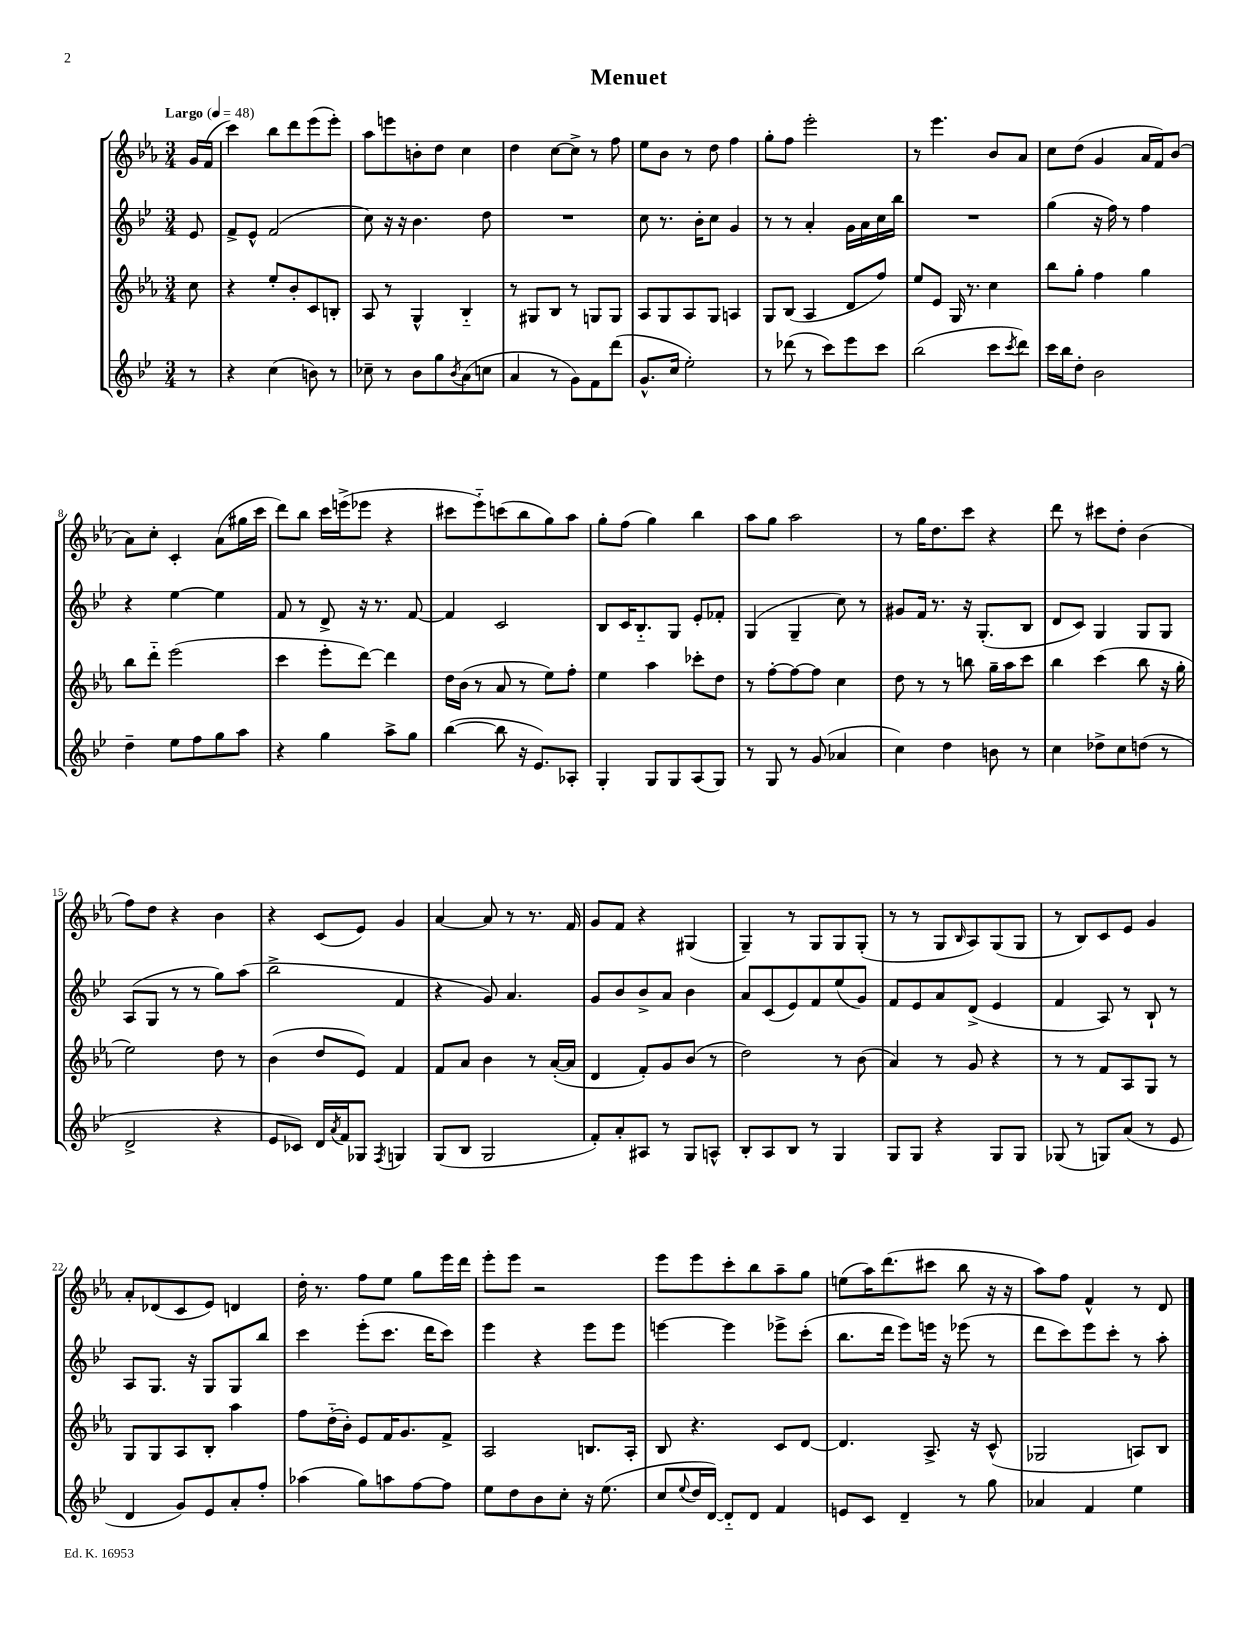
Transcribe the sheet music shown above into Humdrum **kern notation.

**kern	**kern	**kern	**kern
*part4	*part3	*part2	*part1
*staff4	*staff3	*staff2	*staff1
*clefG2	*clefG2	*clefG2	*clefG2
*k[b-e-]	*k[b-e-a-]	*k[b-e-]	*k[b-e-a-]
*M3/4	*M3/4	*M3/4	*M3/4
*MM48	*MM48	*MM48	*MM48
=	=	=	=
!	!	!	!LO:TX:a:B:t=Largo
8r	8cc\	8e-/	16g/LL
.	.	.	(16f/JJ
=1	=1	=1	=1
4r	4r	8f^/L	4ccc\)
.	.	8e-^^/J	.
(4cc\	8ee-'/L	(2f/	8bb-\L
.	8b-'/	.	8ddd\
8bn\)	8c/	.	(8eee-\
8r	8Bn'/J	.	8eee-'\J)
=2	=2	=2	=2
8cc-X~\	8A-/	8cc\)	8aa-\L
8r	8r	16r	8eeen\
.	.	16r	.
8b-\L	4G^^/	4.b-\	8bn'\
8gg\	.	.	8dd\J
8qb-/	.	.	.
(8a\	4B-/	.	4cc\
8ccn\J	.	8dd\	.
=3	=3	=3	=3
4a/	8r	2.r	4dd\
.	8G#X/L	.	.
8r	8B-/J	.	[8cc\L
8g\L)	8r	.	8cc^\J]
8f\	8Gn/L	.	8r
(8ddd\J	8G/J	.	8ff\
=4	=4	=4	=4
8.g^^/L	8A-/L	8cc\	8ee-\L
.	8G/	8.r	8b-\J
16cc/Jk	.	.	.
2ee-'\)	8A-/	.	8r
.	.	16b-'\KL	.
.	8G/J	8cc\J	8dd\
.	4An/	4g/	4ff\
=5	=5	=5	=5
8r	8G/L	8r	8gg'\L
(8ddd-X\	(8B-/J	8r	8ff\J
8r	4A-/	4a'/	2eee-'\
8ccc\L)	.	.	.
8eee-\	8d/L	16g\LL	.
.	.	16a\	.
8ccc\J	8ff/J)	16cc\	.
.	.	16bb-\JJ	.
=6	=6	=6	=6
(2bb-\	8ee-/L	2.r	8r
.	8e-/J	.	4.eee-\
.	16G/	.	.
.	8.r	.	.
8ccc\L	4cc\	.	8b-/L
8qccc/	.	.	.
8ddd\J)	.	.	8a-/J
=7	=7	=7	=7
16ccc\LL	8bb-\L	(4gg\	8cc\L
16bb-\J	.	.	.
8dd'\J	8gg'\J	.	(8dd\J
2b-\	4ff\	16r	4g/
.	.	16ff\)	.
.	.	8r	.
.	4gg\	4ff\	16a-/LL
.	.	.	16f/J)
.	.	.	(8b-/J
!!LO:LB:g=z
=8	=8	=8	=8
4dd~\	8bb-\L	4r	8a-\L)
.	8ddd\J	.	8cc'\J
8ee-\L	(2eee-\	[4ee-\	4c'/
8ff\	.	.	.
8gg\	.	4ee-\]	(8a-\L
8aa\J	.	.	16gg#X\L
.	.	.	16ccc\JJ
=9	=9	=9	=9
4r	4ccc\	8f/	8ddd\L)
.	.	8r	8bb-\J
4gg\	8eee-'\L	8d^/	16ccc\LL
.	.	.	(16eeen^\J
.	[8ddd\J)	16r	8eee-X\J
.	.	8.r	.
8aa^\L	4ddd\]	.	4r
8gg\J	.	[8f/	.
=10	=10	=10	=10
([4bb-\	16dd\LL	4f/]	8ccc#X\L
.	(16b-\JJ	.	.
.	8r	.	8eee-\)
8bb-\]	8a-/	2c/	(8cccn\
16r	8r	.	8bb-\
8.e-/L)	.	.	.
.	8ee-\L)	.	8gg\)
8A-X'/J	8ff'\J	.	8aa-\J
=11	=11	=11	=11
4G'/	4ee-\	8B-/L	8gg'\L
.	.	16c/K	(8ff\J
.	.	8.B-/	.
8G/L	4aa-\	.	4gg\)
8G/	.	8G/J	.
(8A/	8ccc-X'\L	8e-'/L	4bb-\
8G/J)	8dd\J	8f-X'/J	.
=12	=12	=12	=12
8r	8r	(4G/	8aa-\L
8G/	[8ff'\L	.	8gg\J
8r	8ff\_	4G~/	2aa-\
(8g/	8ff\J]	.	.
4a-X/	4cc\	8cc\)	.
.	.	8r	.
=13	=13	=13	=13
4cc\)	8dd\	8g#X/L	8r
.	8r	16f/Jk	16gg\KL
.	.	8.r	8.dd\
4dd\	8r	.	.
.	8bbn\	16r	8ccc\J
.	.	(8.G'/L	.
8bn\	16gg~\LL	.	4r
.	16aa-\J	.	.
8r	8ccc\J	8B-/J	.
=14	=14	=14	=14
4cc\	4bb-\	8d/L	8ddd\
.	.	8c/J)	8r
8dd-X^\L	(4ccc\	4G/	8ccc#X\L
8cc\	.	.	8dd'\J
(8ddn\J	8bb-\	8G/L	(4b-\
8r	16r	8G/J	.
.	16gg'\	.	.
!!LO:LB:g=z
=15	=15	=15	=15
2d^/	2ee-\)	(8A/L	8ff\L)
.	.	8G/J	8dd\J
.	.	8r	4r
.	.	8r	.
4r	8dd\	8gg\L)	4b-\
.	8r	(8aa\J	.
=16	=16	=16	=16
8e-/L	(4b-\	2bb-^\	4r
8c-X/J)	.	.	.
16d/LL	8dd/L	.	(8c/L
8qa/	.	.	.
16f/J	.	.	.
8G-X/J	8e-/J)	.	8e-/J)
8qF/	.	.	.
4Gn/	4f/	4f/	4g/
=17	=17	=17	=17
(8G/L	8f/L	4r	[4a-/
8B-/J	8a-/J	.	.
2G/	4b-\	8g/)	8a-/]
.	.	4.a/	8r
.	8r	.	8.r
.	([16a-'/LL	.	.
.	16a-/JJ]	.	16f/
=18	=18	=18	=18
8f'/L)	4d/	8g/L	8g/L
8a'/	.	8b-/	8f/J
8A#X/J	8f'/L)	8b-^/	4r
8r	8g/	8a/J	.
8G/L	(8b-/J	4b-\	(4G#X/
8An^^/J	8r	.	.
=19	=19	=19	=19
8B-'/L	2dd\)	8a/L	4G~/)
8A/	.	(8c/	.
8B-/J	.	8e-/)	8r
8r	.	8f/	8G/L
4G/	8r	(8ee-/	8G/
.	(8b-\	8g/J)	(8G'/J
=20	=20	=20	=20
8G/L	4a-/)	8f/L	8r
8G/J	.	8e-/	8r
4r	8r	8a/	8G/L
.	.	.	16qqB-/
.	8g/	(8d^/J	8A-/)
8G/L	4r	4e-/	(8G/
8G/J	.	.	8G/J
=21	=21	=21	=21
(8G-X/	8r	4f/	8r
8r	8r	.	8B-/L)
8Gn/L)	8f/L	8A/)	8c/
(8a/J	8A-/	8r	8e-/J
8r	8G/J	8B-`/	4g/
8e-/	8r	8r	.
!!LO:LB:g=z
=22	=22	=22	=22
4d/	8G/L	8A/L	8a-'/L
.	8G/	8.G/J	(8d-X/
8g/L)	8A-/	.	8c/
.	.	16r	.
8e-/	8B-'/J	8G/L	8e-/J)
8a'/	4aa-\	8G/	4dn/
8ff'/J	.	8bb-/J	.
=23	=23	=23	=23
(4aa-X\	8ff\L	4ccc\	16dd'\
.	.	.	8.r
.	(16dd\L	.	.
.	16b-'\JJ)	.	.
8gg\L)	8e-/L	(8eee-'\L	8ff\L
8aan\	16f/K	8.ccc\J	8ee-\J
.	8.g/	.	.
[8ff\	.	.	8gg\L
.	.	16ddd\KL	.
8ff\J]	8f^/J	8ccc\J)	16eee-\L
.	.	.	16ddd\JJ
=24	=24	=24	=24
8ee-\L	2A-/	4eee-\	8eee-'\L
8dd\	.	.	8eee-\J
8b-\	.	4r	2r
8cc'\J	.	.	.
16r	8.Bn/L	8eee-\L	.
(8.ee-\	.	.	.
.	.	8eee-\J	.
.	16A-'/Jk	.	.
=25	=25	=25	=25
8cc/L	8B-/	[4eeen\	8eee-\L
8qqee-/	.	.	.
16dd/L	4.r	.	8eee-\
[16d/JJ)	.	.	.
8d/L]	.	4eee\]	8ccc'\
8d/J	.	.	8bb-\
4f/	8c/L	8eee-X^\L	8aa-~\
.	[8d/J	(8ccc'\J	8gg\J
=26	=26	=26	=26
8en/L	4.d/]	8.bb-\L	(8een\L
8c/J	.	.	16aa-\K)
.	.	16ddd\Jk	(8.ddd\
4d~/	.	8eee-\L)	.
.	8.A-^/	16eeen\Jk	8ccc#X\J
.	.	16r	.
8r	.	(8eee-X\	8bb-\
.	16r	.	.
8gg\	(8c^^/	8r	16r
.	.	.	16r
=27	=27	=27	=27
4a-X/	2G-X/	8ddd\L	8aa-\L)
.	.	8ccc\)	8ff\J
4f/	.	8eee-\	4f^^/
.	.	8ccc'\J	.
4ee-\	8An/L)	8r	8r
.	8B-/J	8aa'\	8d/
==	==	==	==
*-	*-	*-	*-
